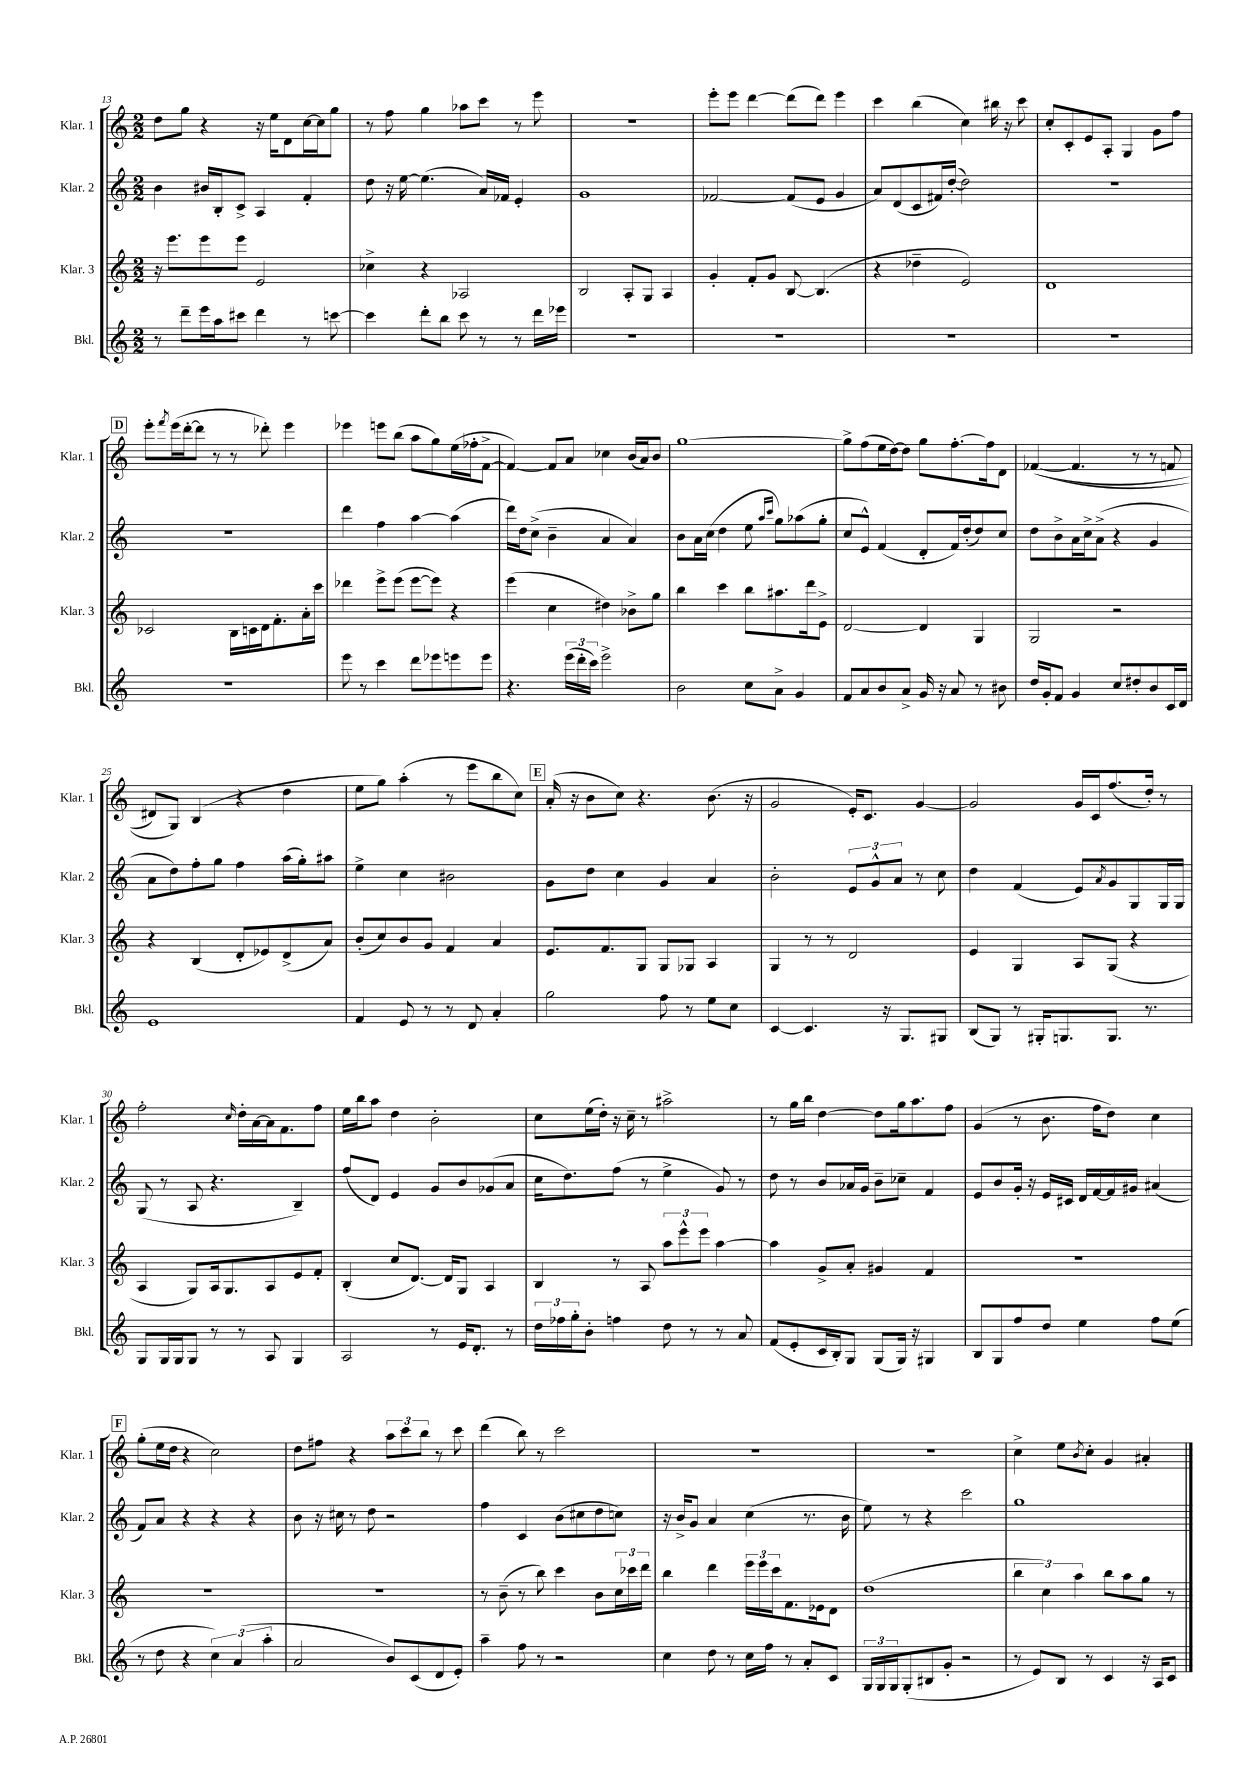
<<
\new StaffGroup <<
\new Staff = "s0" \with { instrumentName = "Klar. 1" shortInstrumentName = "Klar. 1" } {
    \clef treble \key c \major \numericTimeSignature \time 2/2
    d''8 g''8 r4 r16 e''16 d'8 c''16~ c''16 g''8 |
    r8 f''8 g''4 aes''8 c'''8 r8 e'''8 |
    R1 |
    e'''8-. e'''8 d'''4~ d'''8( d'''8) e'''4 |
    c'''4 b''4( c''4) bis''16 r16 c'''8 |
    c''8-. c'8-. e'8 a8-. g4 g'8 f''8 |
    \mark \markup { \box "D" } e'''8-. \acciaccatura { f'''8 } e'''16( d'''16~-. d'''8 r8 r8 des'''8-.) e'''4 |
    ees'''4 e'''8 b''8( a''8 g''8) e''16( fes''16-. f'8~-> |
    f'4~) f'8 a'8 ces''4 b'16( a'16) b'8 |
    g''1~ |
    g''8-> f''8( e''16 d''16~) d''8 g''8 f''8.~-. f''16 d'8 |
    fes'4~(\( fes'4. r8 r8 f'8 |
    dis'8) g8\) b4( r4 d''4 |
    e''8 g''8) a''4-.( r8 e'''8 b''8 c''8) |
    \mark \markup { \box "E" } a'16-.( r16 b'8 c''8) r4. b'8.( r16 |
    g'2 e'16-.) c'8. g'4~ |
    g'2 g'16 c'16 f''8.( d''16-.) r8 |
    f''2-. \grace { c''16 } d''16-. a'16~ a'16 f'8. f''8 |
    e''16 b''16 a''8 d''4 b'2-. |
    c''8 e''16( d''16-.) r16 c''16-- r8 ais''2-> |
    r8 g''16 b''16 d''4~ d''8 g''16 a''8. f''8 |
    g'4( r8 b'8. f''16 d''8) c''4 |
    \mark \markup { \box "F" } g''8-.( e''16 d''16 r4 c''2) |
    d''8 fis''8 r4 \tuplet 3/2 { a''8 c'''8 b''8 } r8 c'''8 |
    d'''4( b''8) r8 c'''2 |
    r1 |
    r1 |
    c''4-> e''8 \acciaccatura { b'8 } c''8-. g'4 ais'4-. \bar "|." |
}
\new Staff = "s1" \with { instrumentName = "Klar. 2" shortInstrumentName = "Klar. 2" } {
    \clef treble \key c \major \numericTimeSignature \time 2/2
    b'4 bis'16 b16-. c'8-> a4 f'4-. |
    d''8 r16 e''16~ e''4.( a'16) fes'16 e'4-. |
    g'1 |
    fes'2~ fes'8( e'8 g'4 |
    a'8) d'8( c'8 fis'16) d''16~-.( d''2) |
    R1 |
    \mark \markup { \box "D" } R1 |
    d'''4 f''4 a''4~ a''4( |
    d'''16) d''16 c''8->( b'4-- a'4 a'4) |
    b'8 a'16 c''16( d''4 e''8 \grace { a''16 c'''16 } g''8) aes''8( g''8-. |
    c''8 e'8-^) f'4( d'8-. f'16) d''16-.( d''8) c''8 |
    d''8 b'8-> a'16 c''16-> a'8->( r4 g'4 |
    a'8 d''8) f''8-. g''8 f''4 a''16( g''16-.) ais''8 |
    e''4-> c''4 bis'2 |
    \mark \markup { \box "E" } g'8 d''8 c''4 g'4 a'4 |
    b'2-. \tuplet 3/2 { e'8 g'8-^ a'8 } r8 c''8 |
    d''4 f'4( e'8) \acciaccatura { a'8 } g'8 g8 g16 g16 |
    g8( r8 a8 r4. b4--) |
    f''8( d'8) e'4 g'8 b'8 ges'8( a'8 |
    c''16 d''8.) f''8( r8 e''4-> g'8) r8 |
    d''8 r8 b'8 aes'16 g'16 b'8-- ces''8-- f'4 |
    e'8 b'8 g'16-. r16 e'16 cis'16 d'16 f'16~ f'16 gis'16 ais'4( |
    \mark \markup { \box "F" } f'8) a'8 r4 r4 r4 |
    b'8 r16 cis''16 r8 d''8 r2 |
    f''4 c'4 b'8( cis''8 d''8 c''8) |
    r16 b'16-> g'8 a'4 c''4( r8. b'16 |
    e''8) r8 r4 c'''2 |
    g''1 \bar "|." |
}
\new Staff = "s2" \with { instrumentName = "Klar. 3" shortInstrumentName = "Klar. 3" } {
    \clef treble \key c \major \numericTimeSignature \time 2/2
    r16 e'''8. e'''8 e'''8 e'2 |
    ces''4-> r4 aes2 |
    b2 a8-. g8 a4 |
    g'4-. f'8-. g'8 b8~ b4.( |
    r4 des''4-- e'2) |
    d'1 |
    \mark \markup { \box "D" } ces'2 b16 c'16 d'16 f'8.-. a'16-. c'''16 |
    des'''4 e'''8-> e'''8( e'''8~ e'''8) r4 |
    e'''4( c''4 dis''4) bes'8-> g''8 |
    b''4 c'''4 b''8 ais''8. d'''16 e'8-> |
    d'2~ d'4 g4 |
    g2 r2 |
    r4 b4( d'8-. ees'8) d'8->( a'8) |
    b'8-.( c''8) b'8 g'8 f'4 a'4 |
    \mark \markup { \box "E" } e'8. f'8. g8 g8 ges8 a4 |
    g4 r8 r8 d'2 |
    e'4 g4 a8 g8( r4 |
    a4 g8) a16 g8. a8 e'8 f'8-. |
    b4-.( c''8 d'8.~) d'16 g8 a4 |
    b4 r8 a8 \tuplet 3/2 { a''8 e'''8-^ e'''8 } a''4~ |
    a''4 g'8-> a'8-. gis'4 f'4 |
    R1 |
    \mark \markup { \box "F" } R1 |
    R1 |
    r8 b'8--( r8 b''8) c'''4 b'8 \tuplet 3/2 { c''16 ces'''16 d'''16 } |
    b''4 d'''4 \tuplet 3/2 { e'''16 e'''16 c'''16 } f'8. ees'16 d'8 |
    d''1( |
    \tuplet 3/2 { b''4 c''4) a''4 } b''8 a''8 g''8 r8 \bar "|." |
}
\new Staff = "s3" \with { instrumentName = "Bkl." shortInstrumentName = "Bkl." } {
    \clef treble \key c \major \numericTimeSignature \time 2/2
    r8 d'''8-- e'''16 a''16 cis'''8 d'''4 r8 c'''8~ |
    c'''4 d'''8-. b''8 c'''8 r8 r8 d'''16 ees'''16 |
    R1 |
    R1 |
    R1 |
    R1 |
    \mark \markup { \box "D" } R1 |
    e'''8 r8 c'''4 d'''8 ees'''8 e'''8 e'''8 |
    r4. \tuplet 3/2 { e'''16( d'''16-. c'''16) } e'''2-> |
    b'2 c''8 a'8-> g'4 |
    f'8 a'8 b'8 a'8-> g'16 r16 a'8 r8 bis'8 |
    d''16 g'16-. f'8 g'4 c''8 dis''8-. b'8 c'16 d'16 |
    e'1 |
    f'4 e'8 r8 r8 d'8 a'4-. |
    \mark \markup { \box "E" } g''2 f''8 r8 e''8 c''8 |
    c'4~ c'4. r16 g8. gis8 |
    b8( g8) r8 gis16-. g8. g8. r8. |
    g8 g16 g16 g8 r8 r8 a8 g4 |
    a2 r8 e'16 d'8.-. r8 |
    \tuplet 3/2 { d''16 fes''16 g''16-. } b'8-. f''4 d''8 r8 r8 a'8 |
    f'8( e'8-. c'16 b16-.) g8 g8( g16) r16 gis4 |
    b8 g8 f''8 d''8 e''4 f''8 e''8( |
    \mark \markup { \box "F" } r8 d''8 r4 \tuplet 3/2 { c''4) a'4( a''4-. } |
    a'2 b'8) c'8( d'8 e'8-.) |
    a''4-- f''8 r8 r2 |
    c''4 d''8 r8 c''16 f''16 r8 a'8-. c'8 |
    \tuplet 3/2 { g16 g16 g16 } g8-.( bis8 g'8-. r2 |
    r8 e'8) b8 r8 c'4 r16 a16 c'8 \bar "|." |
}
>>
>>
\layout { \context { \Score currentBarNumber = #13 } }
